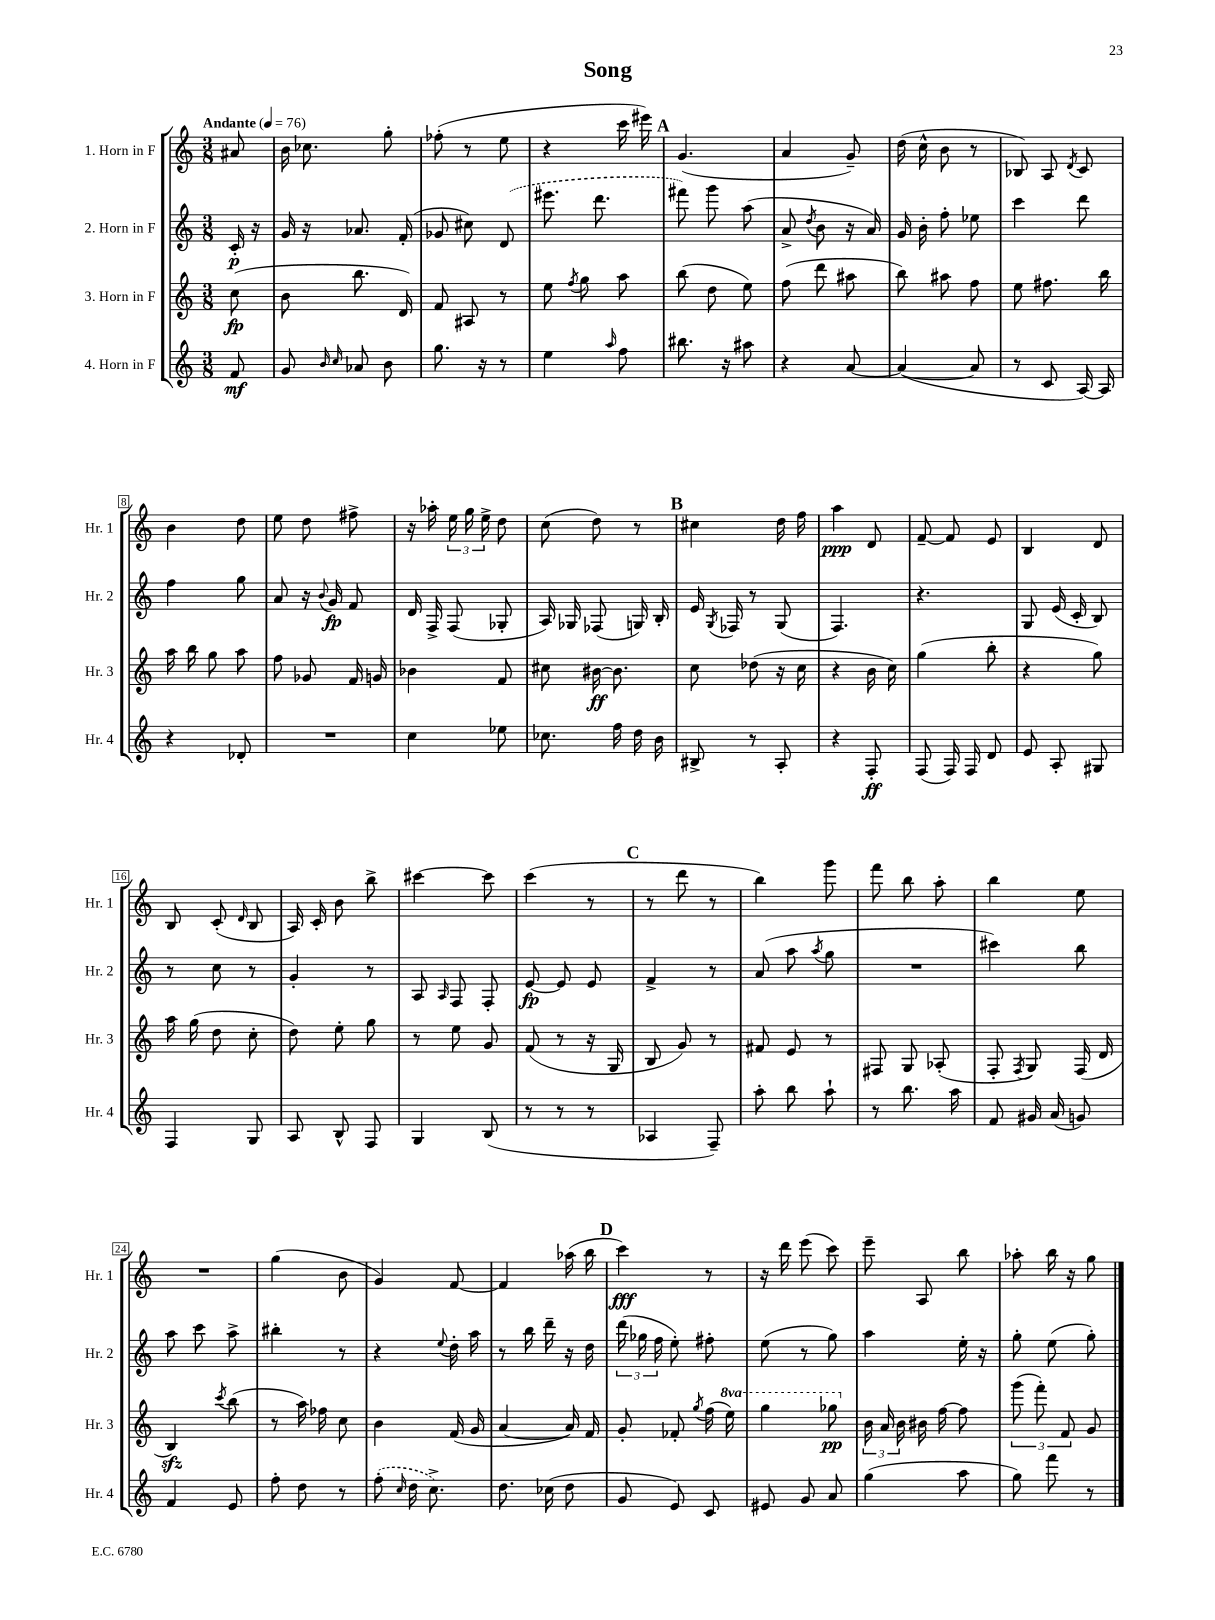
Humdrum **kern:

**kern	**kern	**kern	**kern
*staff4	*staff3	*staff2	*staff1
*clefG2	*clefG2	*clefG2	*clefG2
*k[]	*k[]	*k[]	*k[]
*M3/8	*M3/8	*M3/8	*M3/8
*MM76	*MM76	*MM76	*MM76
8f	(8cc	16c'	8a#
.	.	16r	.
=	=	=	=
8g	8b	16g	16b
.	.	16r	8.cc-
16qqb	.	.	.
16qqcc	.	.	.
8a-	8.bb	8.a-	.
8b	.	.	8gg'
.	16d)	(16f'	.
=	=	=	=
8.gg	8f	8g-	(8ff-'
.	8A#	8cc#)	8r
16r	.	.	.
8r	8r	(8d	8ee
=	=	=	=
4ee	8ee	8.eee#	4r
.	8qff	.	.
.	8gg	.	.
.	.	8.ddd	.
16qqaa	.	.	.
8ff	8aa	.	16ccc
.	.	.	16eee#)
=	=	=	=
8.bb#	(8bb	8fff#)	(4.g
.	8dd	8ggg	.
16r	.	.	.
8aa#	8ee)	(8aa	.
=	=	=	=
4r	(8ff	8a^	4a
.	.	8qdd	.
.	8ddd	8b	.
[8a	8aa#	16r	8g~)
.	.	16a)	.
=	=	=	=
(4a_	8bb)	16g	(16dd
.	.	16b'	16cc^^
.	8aa#	8ff'	8b
8a]	8ff	8ee-	8r
=	=	=	=
8r	8ee	4ccc	8B-)
8c	8.ff#	.	8A
.	.	.	8qd
[16A)	.	8ddd	8c
16A]	16bb	.	.
=	=	=	=
4r	16aa	4ff	4b
.	16bb	.	.
.	8gg	.	.
8d-'	8aa	8gg	8dd
=	=	=	=
4.r	8ff	8a	8ee
.	8g-	16r	8dd
.	.	8qqb	.
.	.	16g	.
.	16f	8f	8ff#^
.	16g	.	.
=	=	=	=
4cc	4b-	16d	16r
.	.	16F^	16aa-'
.	.	(8F	24ee
.	.	.	24gg
.	.	.	24ee^
8ee-	8f	8G-'	8dd
=	=	=	=
8.cc-	8cc#	16A)	(8cc
.	.	16G-	.
.	[16b#	(8F-	8dd)
16ff	8.b#]	.	.
16dd	.	16G)	8r
16b	.	16B'	.
=	=	=	=
8B#^	8cc	16e	4cc#
.	.	8qG	.
.	.	16F-	.
8r	(8dd-	8r	.
8A'	16r	(8G	16dd
.	16cc	.	16ff
=	=	=	=
4r	4r	4.F)	4aa
8F'	16b	.	8d
.	16cc)	.	.
=	=	=	=
(8F	(4gg	4.r	[8f~
16F)	.	.	8f]
16F	.	.	.
8d	8bb'	.	8e
=	=	=	=
8e	4r	8G	4B
8A'	.	(16e	.
.	.	16c'	.
8G#	8gg)	8B)	8d
=	=	=	=
4F	16aa	8r	8B
.	(16gg	.	.
.	8dd	8cc	(8c'
.	.	.	16qqd
8G	8cc'	8r	8B
=	=	=	=
8A	8dd)	4g'	16A)
.	.	.	16c'
8B^^	8ee'	.	8b
8F	8gg	8r	8bb^
=	=	=	=
4G	8r	8A	[4ccc#
.	.	16qqA	.
.	8ee	8F	.
(8B	8g	8F'	8ccc#]
=	=	=	=
8r	(8f	[8e	(4ccc
8r	8r	8e]	.
8r	16r	8e	8r
.	16G	.	.
=	=	=	=
4A-	8B	4f^	8r
.	8g)	.	8ddd
8F~)	8r	8r	8r
=	=	=	=
8aa'	8f#	(8a	4bb)
8bb	8e	8aa	.
.	.	8qaa	.
8aa`	8r	8gg	8ggg
=	=	=	=
8r	8F#	4.r	8fff
8.bb	8G	.	8bb
.	(8A-'	.	8aa'
16aa	.	.	.
=	=	=	=
8f	8F'	4ccc#)	4bb
.	8qF	.	.
16g#	8G)	.	.
(16a	.	.	.
8g)	(16F	8bb	8ee
.	16d	.	.
=	=	=	=
4f	4B)	8aa	4.r
.	.	8ccc	.
.	8qccc	.	.
8e	(8bb	8aa^	.
=	=	=	=
8ff'	8r	4bb#'	(4gg
8dd	16aa)	.	.
.	16ff-	.	.
8r	8cc	8r	8b
=	=	=	=
(8ff'	4b	4r	4g)
16qqcc	.	.	.
16dd	.	.	.
8.cc^)	.	.	.
.	.	8qqee	.
.	(16f	16dd'	[8f
.	16g	16aa	.
=	=	=	=
8.dd	[4a	8r	4f]
.	.	16bb	.
(16cc-	.	16ddd~	.
8dd	16a])	16r	(16aa-
.	16f	16dd	16bb
=	=	=	=
8g	8g'	(24ddd	4ccc)
.	.	24gg-	.
.	.	24ff	.
8e)	8f-'	8ee')	.
.	8qgg	.	.
8c	(16ff	8ff#'	8r
.	16eee)	.	.
=	=	=	=
8e#	4ggg	(8ee	16r
.	.	.	16ddd
8g	.	8r	(8eee
8a	8ggg-	8gg)	8ccc)
=	=	=	=
(4gg	24b	4aa	8eee~
.	24a	.	.
.	24b	.	.
.	16b#	.	8A
.	[16ff	.	.
8aa	8ff]	16ee'	8bb
.	.	16r	.
=	=	=	=
8gg)	(12ggg	8gg'	8aa-'
.	12fff')	.	.
8fff	.	(8ee	16bb
.	12f	.	.
.	.	.	16r
8r	8g	8gg')	8gg
==	==	==	==
*-	*-	*-	*-
